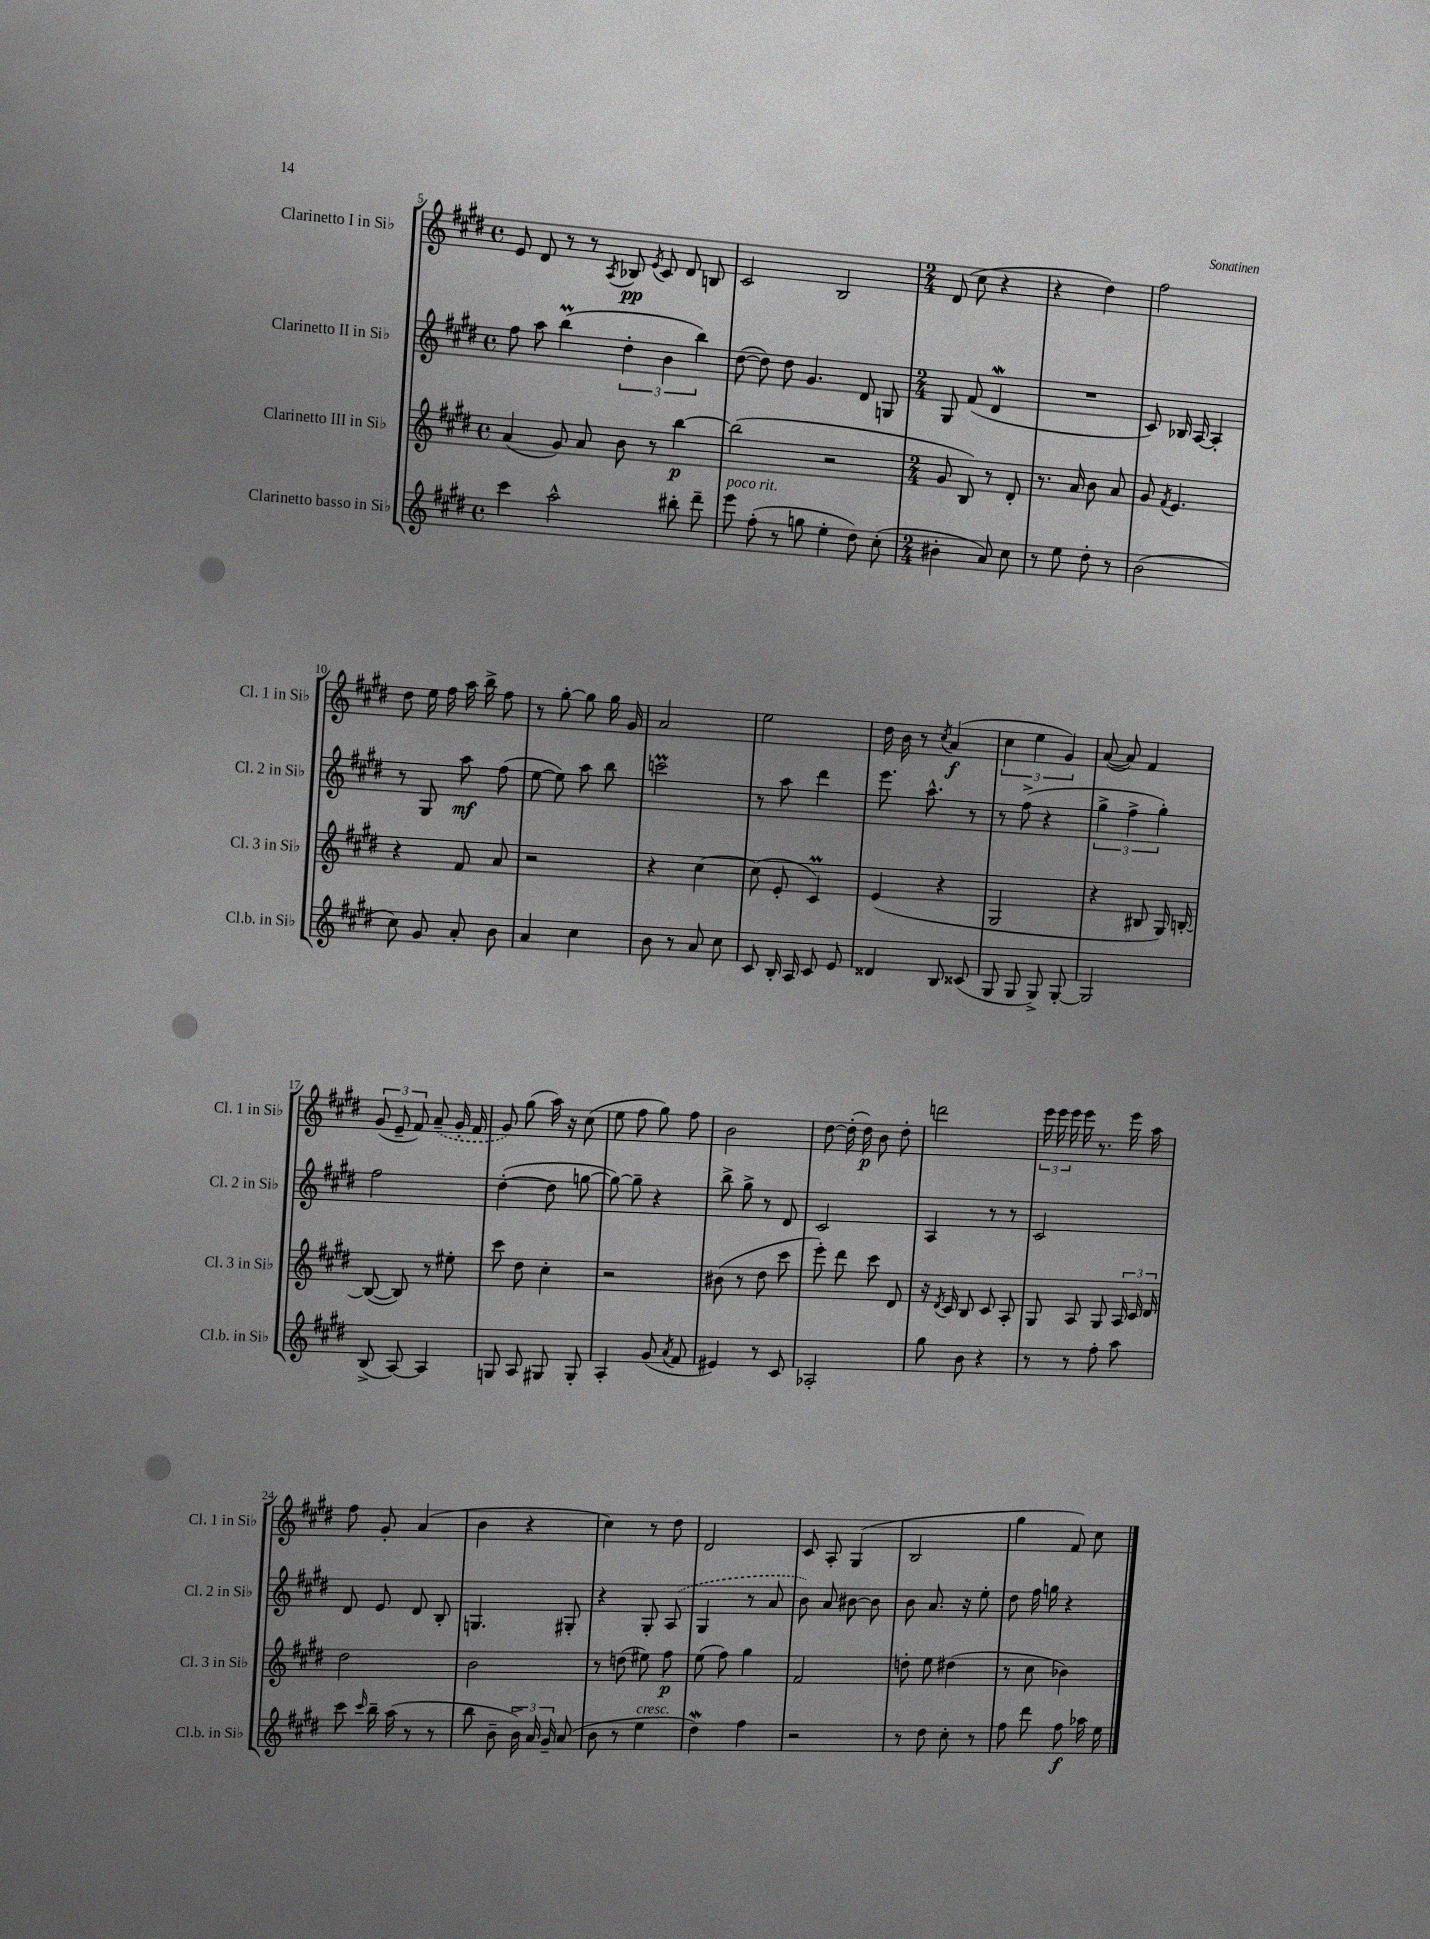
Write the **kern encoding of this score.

**kern	**dynam	**kern	**dynam	**kern	**dynam	**kern	**dynam
*part4	*part4	*part3	*part3	*part2	*part2	*part1	*part1
*staff4	*staff4	*staff3	*staff3	*staff2	*staff2	*staff1	*staff1
*I"Clarinetto basso in Si♭	*	*I"Clarinetto III in Si♭	*	*I"Clarinetto II in Si♭	*	*I"Clarinetto I in Si♭	*
*I'Cl.b. in Si♭	*	*I'Cl. 3 in Si♭	*	*I'Cl. 2 in Si♭	*	*I'Cl. 1 in Si♭	*
*clefG2	*	*clefG2	*	*clefG2	*	*clefG2	*
*k[f#c#g#d#]	*	*k[f#c#g#d#]	*	*k[f#c#g#d#]	*	*k[f#c#g#d#]	*
*M4/4	*	*M4/4	*	*M4/4	*	*M4/4	*
*met(c)	*	*met(c)	*	*met(c)	*	*met(c)	*
=5	=5	=5	=5	=5	=5	=5	=5
4ccc#\	.	(4a/	.	8ff#\	.	8e/	.
.	.	.	.	8aa\	.	8d#/	.
2aa^^\	.	8g#/)	.	(4bbM\	.	8r	.
.	.	8a/	.	.	.	8r	.
.	.	.	.	.	.	8qA/	.
.	.	8b\	.	6dd#'\	.	8B-X/	pp
.	.	.	.	.	.	8qe/	.
.	.	8r	.	.	.	8c#/	.
.	.	.	.	6b\	.	.	.
8bb#X'\	.	[4bb\	p	.	.	8d#/	.
.	.	.	.	6bb\)	.	.	.
8ddd#~\	.	.	.	.	.	8Bn/	.
=6	=6	=6	=6	=6	=6	=6	=6
!LO:TX:a:i:t=poco rit.	!	!	!	!	!	!	!
8eee\	.	(2bb\]	.	([8dd#\	.	2c#/	.
(8ff#'\	.	.	.	8dd#\])	.	.	.
8r	.	.	.	8dd#\	.	.	.
8ggn\	.	.	.	4.g#/	.	.	.
4ee'\	.	2r	.	.	.	2B/	.
8dd#\)	.	.	.	8d#/	.	.	.
(8cc#'\	.	.	.	8Gn/	.	.	.
=7	=7	=7	=7	=7	=7	=7	=7
*M2/4	*	*M2/4	*	*M2/4	*	*M2/4	*
4b#X'\	.	8g#/	.	8G#/	.	(8d#/	.
.	.	8B/)	.	(8f#/	.	8cc#\	.
8a/)	.	8r	.	4d#W/	.	4r	.
8cc#\	.	8d#'/	.	.	.	.	.
=8	=8	=8	=8	=8	=8	=8	=8
8r	.	8.r	.	2r	.	4r	.
8ee\	.	.	.	.	.	.	.
.	.	16a/	.	.	.	.	.
8dd#'\	.	8b\	.	.	.	4dd#\)	.
8r	.	8a/	.	.	.	.	.
=9	=9	=9	=9	=9	=9	=9	=9
(2b\	.	8g#/	.	8c#/)	.	2ff#\	.
.	.	8qf#/	.	.	.	.	.
.	.	4.e/	.	16B-X/	.	.	.
.	.	.	.	[16A/	.	.	.
.	.	.	.	4A'/]	.	.	.
!!LO:LB:g=z
=10	=10	=10	=10	=10	=10	=10	=10
8cc#\)	.	4r	.	8r	.	8dd#\	.
8g#/	.	.	.	8G#/	.	16ee\	.
.	.	.	.	.	.	16ff#\	.
8a'/	.	8f#/	.	8aa\	mf	16aa\	.
.	.	.	.	.	.	16bb^\	.
8b\	.	8a/	.	(8ff#\	.	8ff#\	.
=11	=11	=11	=11	=11	=11	=11	=11
4a/	.	2r	.	[8ee\	.	8r	.
.	.	.	.	8ee\])	.	[8gg#'\	.
4cc#\	.	.	.	8aa\	.	8gg#\]	.
.	.	.	.	8bb\	.	16gg#\	.
.	.	.	.	.	.	16g#/	.
=12	=12	=12	=12	=12	=12	=12	=12
8b\	.	4r	.	2cccnM\	.	2a/	.
8r	.	.	.	.	.	.	.
8a/	.	[4cc#\	.	.	.	.	.
8cc#\	.	.	.	.	.	.	.
=13	=13	=13	=13	=13	=13	=13	=13
8c#/	.	(8cc#\]	.	8r	.	2ee\	.
16B'/	.	8e'/	.	8aa\	.	.	.
16A/	.	.	.	.	.	.	.
8c#/	.	4c#M/)	.	4ddd#\	.	.	.
8e/	.	.	.	.	.	.	.
=14	=14	=14	=14	=14	=14	=14	=14
4d##X/	.	(4e/	.	8.eee\	.	16dd#\	.
.	.	.	.	.	.	16b\	.
.	.	.	.	.	.	8r	.
.	.	.	.	8.aa^^\	.	.	.
.	.	.	.	.	.	8qcc#/	.
8B/	.	4r	.	.	.	(4a/	f
(8c##X/	.	.	.	8r	.	.	.
=15	=15	=15	=15	=15	=15	=15	=15
8G#/	.	2G#/	.	8r	.	6cc#\	.
8G#/	.	.	.	(8ff#^\	.	.	.
.	.	.	.	.	.	6ee\	.
8G#^/)	.	.	.	4r	.	.	.
.	.	.	.	.	.	6g#/)	.
[8G#'/	.	.	.	.	.	.	.
=16	=16	=16	=16	=16	=16	=16	=16
2G#/]	.	4r	.	6gg#^\	.	([8a/	.
.	.	.	.	.	.	8a/])	.
.	.	.	.	6ff#^\	.	.	.
.	.	8B#X/	.	.	.	4f#/	.
.	.	.	.	6gg#'\)	.	.	.
.	.	16G#/)	.	.	.	.	.
.	.	[16Bn'/	.	.	.	.	.
!!LO:LB:g=z
=17	=17	=17	=17	=17	=17	=17	=17
(8B^/	.	(8B/_	.	2ff#\	.	(12g#/	.
.	.	.	.	.	.	12e~/	.
[8A/)	.	8B/])	.	.	.	.	.
.	.	.	.	.	.	12f#/)	.
4A/]	.	8r	.	.	.	(8a~/	.
.	.	8ee#X'\	.	.	.	16g#'/	.
.	.	.	.	.	.	16f#/	.
=18	=18	=18	=18	=18	=18	=18	=18
8Gn/	.	8ccc#\	.	([4dd#'\	.	8g#/)	.
8A/	.	8dd#\	.	.	.	(8gg#\	.
8G#X/	.	4cc#'\	.	8dd#\]	.	16aa\)	.
.	.	.	.	.	.	16r	.
8G#'/	.	.	.	[8ggn\	.	(8cc#\	.
=19	=19	=19	=19	=19	=19	=19	=19
4A'/	.	2r	.	8gg\_)	.	8ee\	.
.	.	.	.	8gg~\]	.	8ff#\	.
(8g#/	.	.	.	4r	.	8gg#\)	.
8qa/	.	.	.	.	.	.	.
8f#/	.	.	.	.	.	8ff#\	.
=20	=20	=20	=20	=20	=20	=20	=20
4e#X/)	.	(8b#X\	.	8bb^\	.	2b\	.
.	.	8r	.	8gg#^\	.	.	.
8r	.	8dd#\	.	8r	.	.	.
8c#/	.	8ccc#\	.	8d#/	.	.	.
=21	=21	=21	=21	=21	=21	=21	=21
2A-X'/	.	8eee'\)	.	2c#/	.	[8dd#\	.
.	.	8ddd#\	.	.	.	(16dd#'\]	.
.	.	.	.	.	.	16dd#\)	p
.	.	8ccc#\	.	.	.	8b\	.
.	.	8d#/	.	.	.	8dd#'\	.
=22	=22	=22	=22	=22	=22	=22	=22
8gg#\	.	16r	.	4A/	.	2dddn\	.
.	.	8qd#/	.	.	.	.	.
.	.	16c#/	.	.	.	.	.
8b\	.	8B/	.	.	.	.	.
4r	.	8c#/	.	8r	.	.	.
.	.	8A'/	.	8r	.	.	.
=23	=23	=23	=23	=23	=23	=23	=23
8r	.	8G#/	.	2c#/	.	24eee\	.
.	.	.	.	.	.	24eee\	.
.	.	.	.	.	.	24eee\	.
8r	.	8A/	.	.	.	16eee\	.
.	.	.	.	.	.	8.r	.
8ff#'\	.	8G#/	.	.	.	.	.
8aa\	.	24A/	.	.	.	16eee\	.
.	.	24c#/	.	.	.	.	.
.	.	.	.	.	.	16aa\	.
.	.	24d#/	.	.	.	.	.
!!LO:LB:g=z
=24	=24	=24	=24	=24	=24	=24	=24
8ccc#\	.	2dd#\	.	8d#/	.	8ff#\	.
16qqccc#/	.	.	.	.	.	.	.
16bb~\	.	.	.	8e/	.	8g#'/	.
(16aa\	.	.	.	.	.	.	.
8r	.	.	.	8d#/	.	(4a/	.
8r	.	.	.	8B'/	.	.	.
=25	=25	=25	=25	=25	=25	=25	=25
8bb\	.	2b\	.	4.Gn/	.	4b\	.
8b~\	.	.	.	.	.	.	.
24b^\)	.	.	.	.	.	4r	.
24a/	.	.	.	.	.	.	.
24g#~/	.	.	.	.	.	.	.
(8a/	.	.	.	8G#X'/	.	.	.
=26	=26	=26	=26	=26	=26	=26	=26
8b\	.	8r	.	4r	.	4cc#\)	.
8r	.	(8ddn\	.	.	.	.	.
!LO:TX:a:i:t=cresc.	!	!	!	!	!	!	!
4ee\	.	8ee#X\)	.	8G#'/	.	8r	.
.	.	8ff#\	p	(8A/	.	8dd#\	.
=27	=27	=27	=27	=27	=27	=27	=27
4dd#W\)	.	(8ee\	.	4G#/	.	2d#/	.
.	.	8ff#\)	.	.	.	.	.
4ff#\	.	4gg#\	.	8r	.	.	.
.	.	.	.	8a/	.	.	.
=28	=28	=28	=28	=28	=28	=28	=28
2r	.	2f#/	.	8b\)	.	8c#/	.
.	.	.	.	8a/	.	8A'/	.
.	.	.	.	[8b#X\	.	(4G#/	.
.	.	.	.	8b#\]	.	.	.
=29	=29	=29	=29	=29	=29	=29	=29
8r	.	8ddn'\	.	8b\	.	2B/	.
8dd#\	.	8ee\	.	8.a/	.	.	.
8cc#'\	.	(4dd#X\	.	.	.	.	.
.	.	.	.	16r	.	.	.
8r	.	.	.	8ee'\	.	.	.
=30	=30	=30	=30	=30	=30	=30	=30
8ff#\	.	8r	.	8dd#\	.	4gg#\	.
8ddd#\	.	8cc#\	.	16ff#\	.	.	.
.	.	.	.	16ggn\	.	.	.
8ff#\	f	4b-X\)	.	4r	.	8f#/)	.
16aa-X\	.	.	.	.	.	8cc#\	.
16ee\	.	.	.	.	.	.	.
==	==	==	==	==	==	==	==
*-	*-	*-	*-	*-	*-	*-	*-
